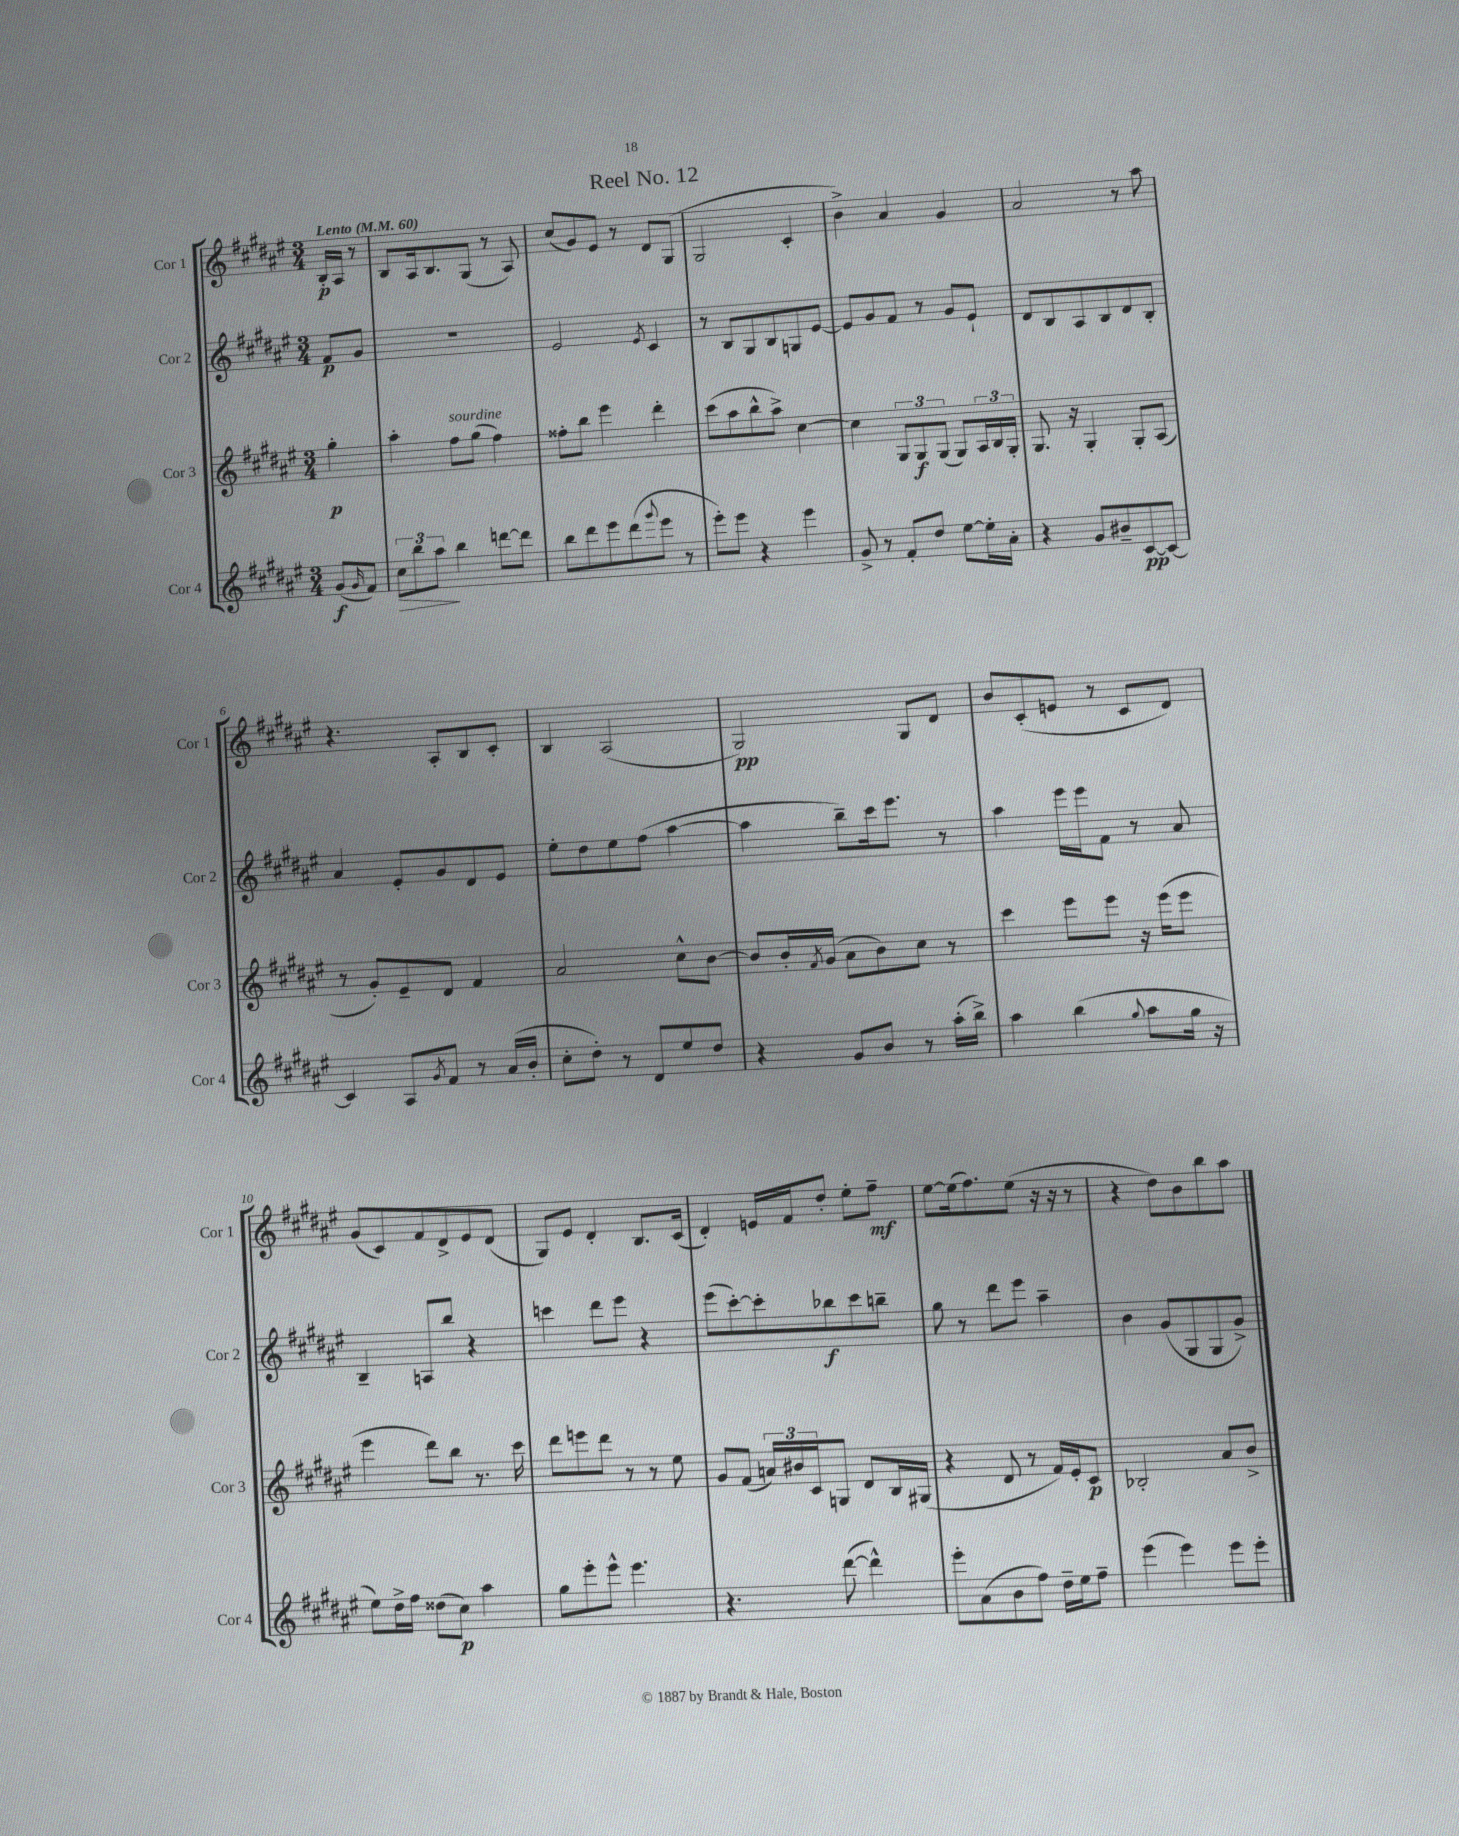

**kern	**kern	**kern	**kern
*staff4	*staff3	*staff2	*staff1
*clefG2	*clefG2	*clefG2	*clefG2
*k[f#c#g#d#a#e#]	*k[f#c#g#d#a#e#]	*k[f#c#g#d#a#e#]	*k[f#c#g#d#a#e#]
*M3/4	*M3/4	*M3/4	*M3/4
*MM60	*MM60	*MM60	*MM60
(8g#	4gg#'	8f#	16B'
.	.	.	16A#
16qqg#	.	.	.
8f#)	.	8g#	8r
=	=	=	=
12cc#	4aa#'	2.r	8B
12bb	.	.	.
.	.	.	16A#
12aa#	.	.	.
.	.	.	8.B
4bb	8ff#	.	.
.	(8gg#	.	(8G#
[8ddd	4ff#)	.	8r
8ddd]	.	.	8A#)
=	=	=	=
8bb	8ff##'	2e#	(8cc#
8ddd#	8bb	.	8g#)
8eee#	4eee#	.	8e#
(8ddd#	.	.	8r
8qqggg#	.	8qe#	.
8eee#	4ddd#'	4c#	8d#
8r	.	.	(8G#
=	=	=	=
8eee#')	(8ccc#	8r	2G#
8eee#	8aa#	8B	.
4r	8bb^^	8G#	.
.	8aa#^)	8B	.
4eee#	[4cc#	8G	4c#'
.	.	[8e#	.
=	=	=	=
8g#^	4cc#]	8e#]	4b^)
8r	.	8g#	.
8f#'	12G#	8f#	4a#
.	12G#	.	.
8dd#	.	8r	.
.	(12G#	.	.
[8ee#	8G#)	8g#	4g#
16ee#']	24A#	8e#`	.
.	24B	.	.
16a#'	.	.	.
.	24G#'	.	.
=	=	=	=
4r	8.G#	8d#	2a#
.	.	8B	.
.	16r	.	.
8g#	4G#'	8A#	.
8b#~	.	8B	.
[8c#	8G#'	8d#	8r
8c#_	(8A#	8B'	8aa#
=	=	=	=
4c#]	8r	4a#	4.r
.	8g#')	.	.
8A#	8e#~	8e#'	.
8qg#	.	.	.
8f#	8d#	8g#	8A#'
8r	4f#	8d#	8B
(16a#	.	8e#	8c#'
16b'	.	.	.
=	=	=	=
8cc#'	2a#	8ee#'	4B
8dd#')	.	8dd#	.
8r	.	8ee#	(2A#
8d#	.	(8ff#	.
8ee#	8cc#^^	[4aa#	.
8dd#	[8b	.	.
=	=	=	=
4r	8b]	4aa#]	2G#)
.	16b'	.	.
.	8qf#	.	.
.	(16g#	.	.
8g#	8a#	8bb~)	.
8b	8b)	16ccc#	.
.	.	8.eee#	.
8r	8cc#	.	8G#
(16aa#'	8r	8r	8d#
16bb^)	.	.	.
=	=	=	=
4aa#	4ccc#	4aa#	8b
.	.	.	(8c#'
(4bb	8eee#	16eee#	8e
.	.	16eee#	.
.	8eee#	8f#	8r
8qqgg#	.	.	.
8aa#	16r	8r	8c#
.	(16eee#	.	.
16gg#	8eee#	8a#	8d#)
16r	.	.	.
=	=	=	=
8ee#)	4eee#	4B~	(8g#
16dd#^	.	.	8c#)
16ff#	.	.	.
(8dd##	8ddd#)	8A	8f#
8cc#)	8bb	8bb	8d#^
4aa#	8.r	4r	8e#
.	.	.	(8d#
.	16ccc#	.	.
=	=	=	=
8gg#	8ddd#	4ccc	8G#)
8eee#'	8eee	.	8e#
8eee#^^	8ddd#	8ddd#	4d#'
4.eee#	8r	8eee#	.
.	8r	4r	8.B
.	8ee#	.	.
.	.	.	(16c#
=	=	=	=
4.r	8g#	(8eee#	4d#')
.	(8f#	[8ccc#')	.
.	24a)	8ccc#']	16e
.	24b#	.	.
.	.	.	16f#
.	24c#	.	.
([8ddd#	8G	8bb-	8dd#'
4ddd#^^])	8d#	8ccc#	8ee#'
.	16B	8bb~	8ff#~
.	(16G#	.	.
=	=	=	=
8eee#'	4r	8gg#	[8ee#
(8a#	.	8r	(16ee#]
.	.	.	8.ff#)
8b	8d#	8ddd#	.
8ff#)	8r	8eee#	(8ee#
16dd#~	16f#)	4aa#~	16r
16ee#	16e#'	.	16r
8ff#~	8c#	.	8r
=	=	=	=
(4eee#	2B-'	4b	4r
4eee#)	.	(8g#	8dd#)
.	.	8G#	8b
8eee#	8a#	8G#	8bb
8eee#'	8b^	8g#^)	8aa#
==	==	==	==
*-	*-	*-	*-
